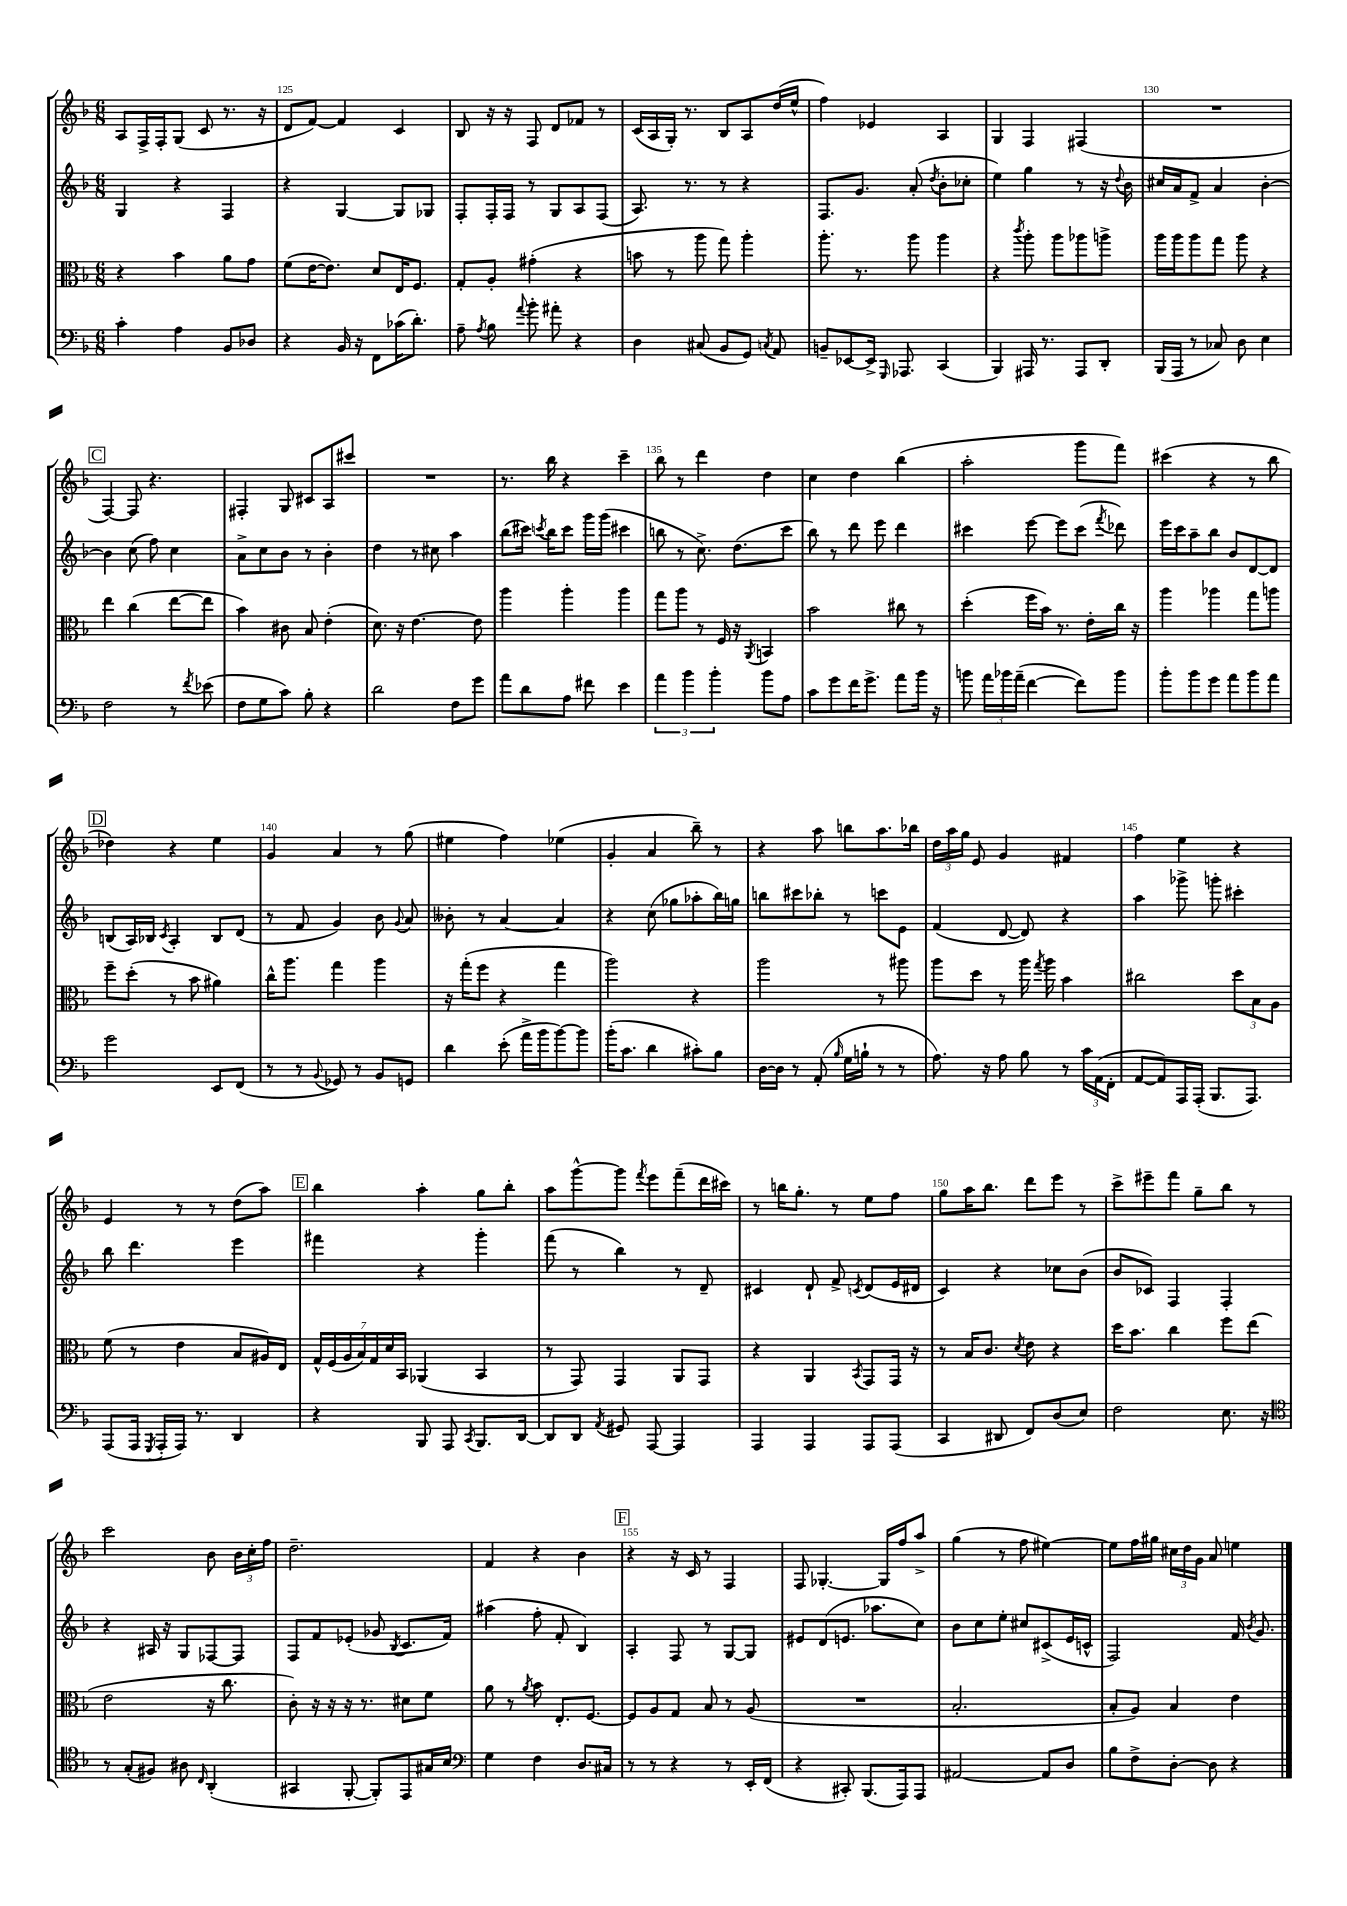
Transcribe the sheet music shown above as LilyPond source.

<<
\new StaffGroup <<
\new Staff = "s0" {
    \clef treble \key f \major \numericTimeSignature \time 6/8
    \autoBeamOff a8[ f16-> f16-. g8]( c'8 r8. r16 |
    d'8[ f'8]~) f'4 c'4 |
    bes8 r16 r16 f8 d'8[ fes'8] r8 |
    c'16[( a16 g16]-.) r8. bes8[ a8 d''16( e''16]-^ |
    f''4) ees'4 a4 |
    g4 f4 fis4( |
    R2. |
    \mark \markup { \box "C" } f4~) f8 r4. |
    fis4-. g8 cis'8[ a8 cis'''8] |
    R2. |
    r8. bes''16 r4 c'''4-- |
    bes''8 r8 d'''4 d''4 |
    c''4 d''4 bes''4( |
    a''2-. g'''8[ f'''8]) |
    cis'''4( r4 r8 bes''8 |
    \mark \markup { \box "D" } des''4) r4 e''4 |
    g'4 a'4 r8 g''8( |
    eis''4 f''4) ees''4( |
    g'4-. a'4 bes''8--) r8 |
    r4 a''8 b''8[ a''8. bes''16] |
    \tuplet 3/2 { d''16[ a''16 g''16] } e'8 g'4 fis'4 |
    f''4 e''4 r4 |
    e'4 r8 r8 d''8[( a''8]) |
    \mark \markup { \box "E" } bes''4 a''4-. g''8[ bes''8]-. |
    a''8[ g'''8~-^ g'''8] \acciaccatura { f'''8 } e'''8[ f'''8--( d'''16 cis'''16]) |
    r8 b''16[ g''8.]-. r8 e''8[ f''8] |
    g''8[ a''16 bes''8.] d'''8[ e'''8] r8 |
    c'''8[-> eis'''8-- f'''8] g''8[-- bes''8] r8 |
    c'''2 bes'8 \tuplet 3/2 { bes'16[ c''16-. f''16] } |
    d''2.-- |
    f'4 r4 bes'4 |
    \mark \markup { \box "F" } r4 r16 c'16 r8 f4 |
    f8 ges4.~-. ges16[ f''16 a''8]-> |
    g''4( r8 f''8 eis''4~) |
    eis''8[ f''16 gis''16] \tuplet 3/2 { cis''16[ d''16 g'16] } a'8 e''4 \bar "|." |
}
\new Staff = "s1" {
    \clef treble \key f \major \numericTimeSignature \time 6/8
    \autoBeamOff g4 r4 f4 |
    r4 g4~ g8[ ges8] |
    f8[-. f16-. f16] r8 g8[ a8 f8]( |
    a8.) r8. r8 r4 |
    f8.[ g'8.] a'8-.( \acciaccatura { d''8 } bes'8[-. ces''8]-. |
    e''4) g''4 r8 r16 \appoggiatura { d''8 } bes'16 |
    cis''16[ a'16 f'8]-> a'4 bes'4~-. |
    \mark \markup { \box "C" } bes'4 c''8( f''8) c''4 |
    a'8[-> c''8 bes'8] r8 bes'4-. |
    d''4 r8 cis''8 a''4 |
    bes''8[( cis'''16]) \acciaccatura { c'''8 } bes''16[ c'''8] g'''16[ g'''16]( cis'''4 |
    b''8 r8 c''8.->) d''8.[( c'''8] |
    bes''8) r8 d'''8 e'''8 d'''4 |
    cis'''4 e'''8~ e'''8[ cis'''8]( \acciaccatura { f'''8 } des'''8) |
    e'''16[ c'''16 a''8-- bes''8] bes'8[ d'8~ d'8] |
    \mark \markup { \box "D" } b8[( a16) bes16] \acciaccatura { c'8 } a4-. bes8[ d'8]( |
    r8 f'8 g'4) bes'8 \appoggiatura { g'8 } a'8 |
    beses'8-. r8 a'4~ a'4 |
    r4 c''8( ges''8[ aes''8-. bes''16) g''16] |
    b''8[ cis'''8 bes''8]-. r8 c'''8[ e'8] |
    f'4( d'8~ d'8) r4 |
    a''4 ges'''8-> g'''8-. cis'''4-. |
    bes''8 d'''4. e'''4 |
    \mark \markup { \box "E" } fis'''4 r4 g'''4-. |
    f'''8( r8 bes''4) r8 d'8-- |
    cis'4 d'8-! f'8-> \acciaccatura { c'8 } d'8[( e'16 dis'16] |
    c'4) r4 ces''8[ bes'8]( |
    bes'8[ ces'8]) f4 f4-. |
    r4 ais16 r16 g8[ fes8~ fes8] |
    f8[ f'8 ees'8]-.( ges'8 \acciaccatura { bes8 } c'8.[ f'16]) |
    ais''4( f''8-. f'8-. bes4) |
    \mark \markup { \box "F" } a4-. f8 r8 g8[~ g8] |
    eis'8[ d'8( e'8.] aes''8.[ c''8]) |
    bes'8[ c''8 e''8]-. cis''8[ cis'8->( e'16 c'16]-^ |
    f2) f'16 \acciaccatura { bes'8 } g'8. \bar "|." |
}
\new Staff = "s2" {
    \clef alto \key f \major \numericTimeSignature \time 6/8
    \autoBeamOff r4 bes'4 a'8[ g'8] |
    f'8[( e'16~ e'8.]) d'8[ e16 f8.] |
    g8[-. a8]-. gis'4-.( r4 |
    b'8 r8 a''8 g''8) a''4-. |
    a''8.-. r8. a''8 a''4 |
    r4 \acciaccatura { c'''8 } a''8-. a''8[ aes''8 a''8]-> |
    a''16[ a''16 a''8 g''8] a''8 r4 |
    \mark \markup { \box "C" } e''4 c''4( e''8[~ e''8] |
    bes'4) cis'8 bes8 e'4-.( |
    d'8.) r16 e'4.~ e'8 |
    a''4 a''4-. a''4 |
    g''8[ a''8] r8 f16 r16 \acciaccatura { a,8 } b,4 |
    bes'2 cis''8 r8 |
    d''4-.( f''16[ bes'16]) r8. e'16[-. c''16] r16 |
    a''4 aes''4 g''8[ a''8] |
    \mark \markup { \box "D" } f''8[-- d''8]-.( r8 bes'8 ais'4) |
    c''16[-^ a''8.] g''4 a''4 |
    r16 g''16[-.( f''8] r4 g''4 |
    a''2) r4 |
    a''2 r8 ais''8 |
    a''8[ d''8] r8 a''16 \acciaccatura { g''8 } a''16 bes'4 |
    cis''2 \tuplet 3/2 { d''8[ bes8 a8] } |
    f'8( r8 e'4 bes8[ ais16) e16] |
    \mark \markup { \box "E" } \tuplet 7/4 { g16[-^ f16( a16 bes16) g16 d'16 bes,16] } aes,4( bes,4 |
    r8 g,8) g,4 a,8[ g,8] |
    r4 a,4 \acciaccatura { bes,8 } g,8[ g,16] r16 |
    r8 bes16[ c'8.] \acciaccatura { d'8 } e'8 r4 |
    d''16[ bes'8.] c''4 f''8[ e''8]( |
    e'2 r16 c''8. |
    c'8-.) r16 r16 r16 r8. dis'8[ f'8] |
    a'8 r8 \acciaccatura { a'8 } bes'8 e8.[-. f8.]~ |
    \mark \markup { \box "F" } f8[ a8 g8] bes8 r8 a8( |
    R2. |
    bes2.-. |
    bes8[-. a8]) bes4 e'4 \bar "|." |
}
\new Staff = "s3" {
    \clef bass \key f \major \numericTimeSignature \time 6/8
    \autoBeamOff c'4-. a4 bes,8[ des8] |
    r4 bes,16 r16 f,8[ ces'16( d'8.]-.) |
    a8-- \acciaccatura { a8 } bes8 \appoggiatura { a'8 } bes'8-. ais'8-. r4 |
    d4 cis8( bes,8[ g,8]) \acciaccatura { c8 } a,8 |
    b,8[-- ees,8~ ees,16]-> \grace { g,,16 } aes,,8. c,4( |
    bes,,4) ais,,16 r8. ais,,8[ d,8]-. |
    bes,,16[( a,,16] r8 ces8) d8 e4 |
    \mark \markup { \box "C" } f2 r8 \acciaccatura { f'8 } ees'8( |
    f8[ g8 c'8]) bes8-. r4 |
    d'2 f8[ g'8] |
    a'8[ d'8 a8] fis'8 e'4 |
    \tuplet 3/2 { a'4 bes'4 bes'4-. } bes'8[ a8] |
    c'8[ g'8 f'16 g'8.]-> a'8[ bes'16] r16 |
    b'8 \tuplet 3/2 { a'16[ bes'16 a'16]--( } f'4~ f'8[) bes'8] |
    bes'8[-. bes'8 g'8] a'8[ bes'8 a'8] |
    \mark \markup { \box "D" } g'2 e,8[ f,8]( |
    r8 r8 \appoggiatura { bes,8 } ges,8) r8 bes,8[ g,8] |
    d'4 e'8-.( a'16[-> bes'16 bes'8~) bes'8] |
    bes'16[-.( c'8.] d'4 cis'8[-.) bes8] |
    d16[~ d16] r8 a,8-.( \grace { bes16 } g16[ b16]-! r8 r8 |
    a8.) r16 a8 bes8 r8 \tuplet 3/2 { c'16[ a,16( f,16]-. } |
    a,8[~ a,8) a,,16 a,,16]-.( bes,,8.[ a,,8.]) |
    a,,8[( a,,16] \acciaccatura { g,,8 } a,,16[-. a,,16]) r8. d,4 |
    \mark \markup { \box "E" } r4 bes,,8 a,,8 \acciaccatura { c,8 } bes,,8.[ d,16]~ |
    d,8[ d,8] \acciaccatura { a,8 } gis,8 a,,8~ a,,4 |
    a,,4 a,,4 a,,8[ a,,8]( |
    c,4 dis,8 f,8[) d8( e8]) |
    f2 e8. r16 |
    \clef tenor r8 g8[-.( fis8]) ais8 \grace { c16 } a,4-.( |
    gis,4 f,8~-. f,8[-.) e,8 gis16 bes16] |
    \clef bass g4 f4 d8.[ cis16] |
    \mark \markup { \box "F" } r8 r8 r4 r8 e,16[-. f,16]( |
    r4 cis,8-.) bes,,8.[( a,,16) a,,8] |
    ais,2~ ais,8[ d8] |
    bes8[ f8-> d8]~-. d8 r4 \bar "|." |
}
>>
>>
\layout { \context { \Score currentBarNumber = #124 \override BarNumber.break-visibility = ##(#f #t #t) barNumberVisibility = #(every-nth-bar-number-visible 5) } }
